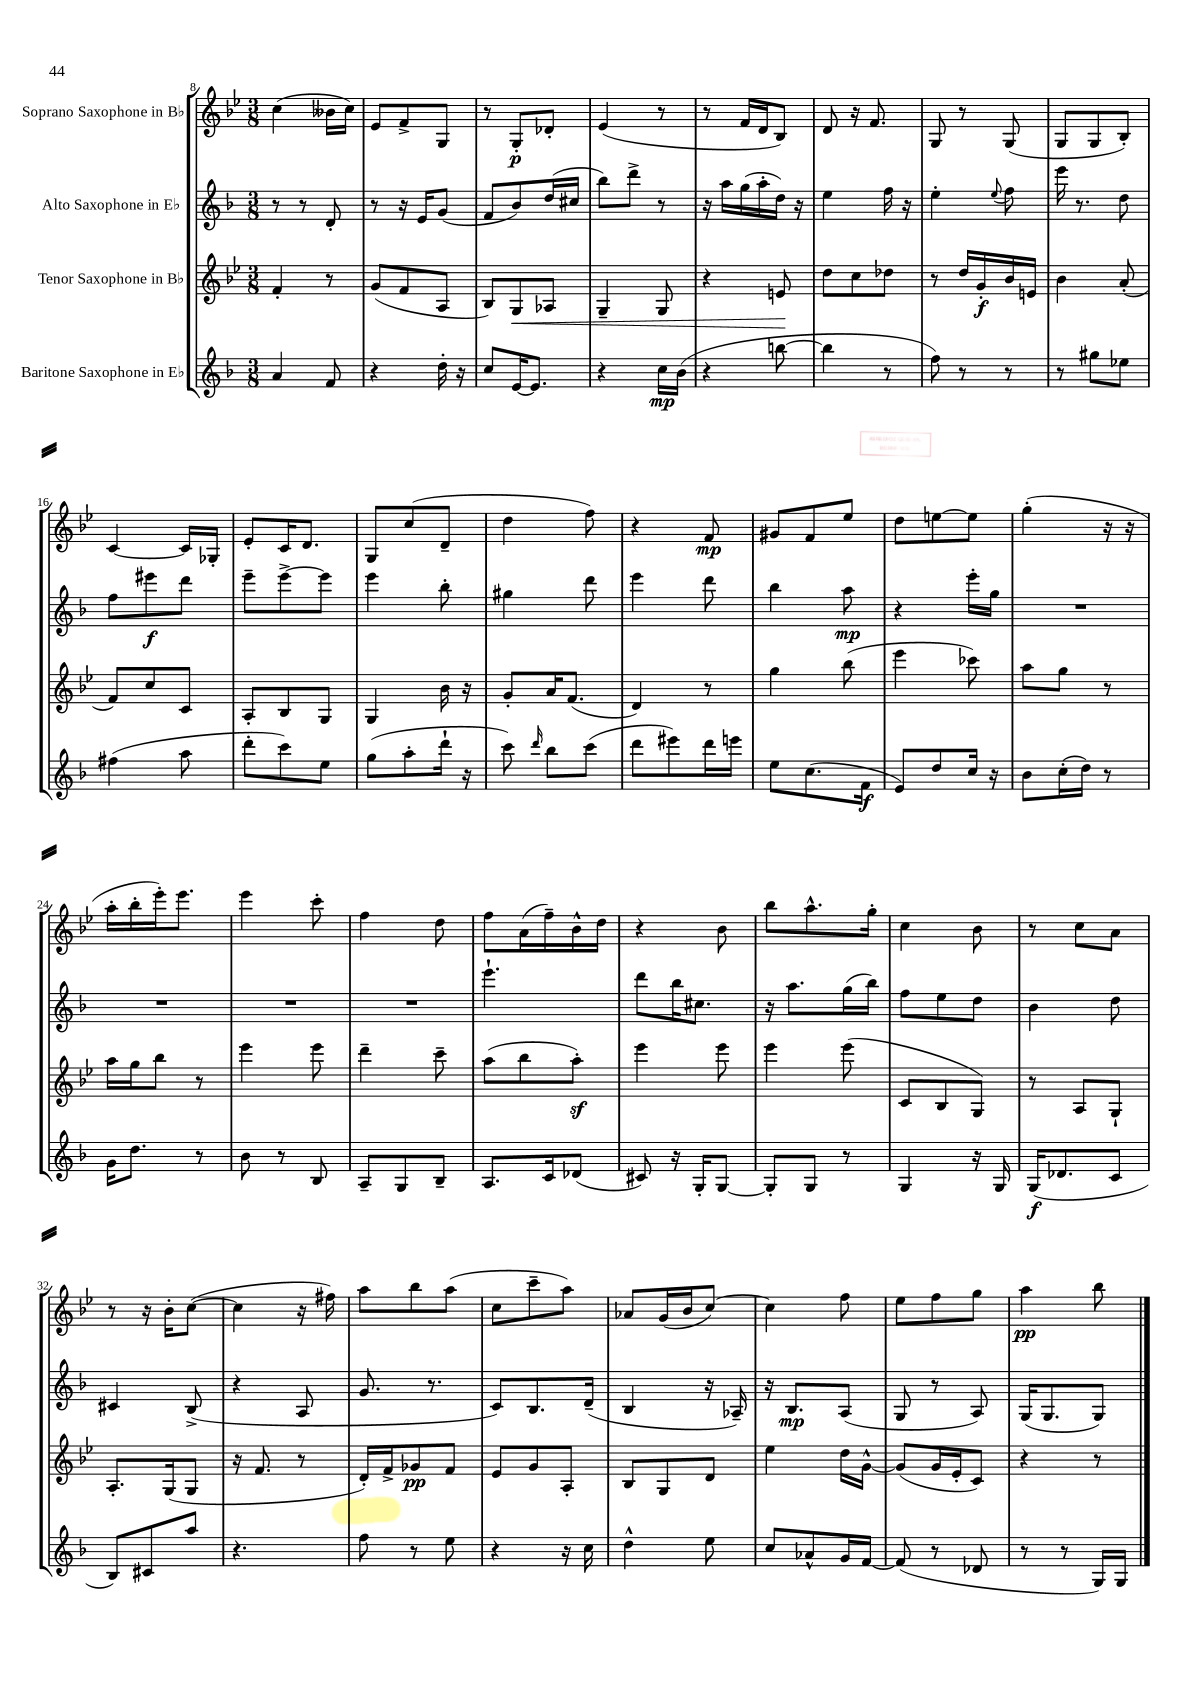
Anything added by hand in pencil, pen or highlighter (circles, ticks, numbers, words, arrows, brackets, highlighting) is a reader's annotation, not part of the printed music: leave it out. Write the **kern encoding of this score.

**kern	**dynam	**kern	**dynam	**kern	**dynam	**kern	**dynam
*part4	*part4	*part3	*part3	*part2	*part2	*part1	*part1
*staff4	*staff4	*staff3	*staff3	*staff2	*staff2	*staff1	*staff1
*I"Baritone Saxophone in E♭	*	*I"Tenor Saxophone in B♭	*	*I"Alto Saxophone in E♭	*	*I"Soprano Saxophone in B♭	*
*clefG2	*	*clefG2	*	*clefG2	*	*clefG2	*
*k[b-]	*	*k[b-e-]	*	*k[b-]	*	*k[b-e-]	*
*M3/8	*	*M3/8	*	*M3/8	*	*M3/8	*
=8	=8	=8	=8	=8	=8	=8	=8
4a/	.	4f'/	.	8r	.	(4cc\	.
.	.	.	.	8r	.	.	.
8f/	.	8r	.	8d'/	.	16b--X\LL	.
.	.	.	.	.	.	16cc\JJ)	.
=9	=9	=9	=9	=9	=9	=9	=9
4r	.	(8g/L	.	8r	.	8e-/L	.
.	.	8f/	.	16r	.	8f^/	.
.	.	.	.	16e/KL	.	.	.
16dd'\	.	8A/J	.	(8g/J	.	8G/J	.
16r	.	.	.	.	.	.	.
=10	=10	=10	=10	=10	=10	=10	=10
8cc/L	.	8B-/L)	.	8f/L	.	8r	.
!	!	!	!LO:HP:b	!	!	!	!
[16e/K	.	8G/	<	8b-/)	.	8G'/L	p
8.e/J]	.	.	.	.	.	.	.
.	.	8A-X/J	.	(16dd/L	.	8d-X'/J	.
.	.	.	.	16cc#X/JJ	.	.	.
=11	=11	=11	=11	=11	=11	=11	=11
4r	.	4G~/	.	8bb-\L)	.	(4e-/	.
.	.	.	.	8ddd^\J	.	.	.
16cc\LL	mp	8G/	.	8r	.	8r	.
(16b-\JJ	.	.	.	.	.	.	.
=12	=12	=12	=12	=12	=12	=12	=12
4r	.	4r	.	16r	.	8r	.
.	.	.	.	16aa\LL	.	.	.
.	.	.	.	(16gg\	.	16f/LL	.
.	.	.	.	16aa'\	.	16d/J	.
[8bbn\	.	8en/	.	16dd\JJ)	.	8B-/J)	.
.	.	.	.	16r	.	.	.
.	.	.	[	.	.	.	.
=13	=13	=13	=13	=13	=13	=13	=13
4bb\]	.	8dd\L	.	4ee\	.	8d/	.
.	.	8cc\	.	.	.	16r	.
.	.	.	.	.	.	8.f/	.
8r	.	8dd-X\J	.	16ff\	.	.	.
.	.	.	.	16r	.	.	.
=14	=14	=14	=14	=14	=14	=14	=14
8ff\)	.	8r	.	4ee'\	.	8G/	.
8r	.	16dd/LL	.	.	.	8r	.
.	.	16g'/	f	.	.	.	.
.	.	.	.	8qqee/	.	.	.
8r	.	16b-/	.	8ff\	.	(8G/	.
.	.	16en/JJ	.	.	.	.	.
=15	=15	=15	=15	=15	=15	=15	=15
8r	.	4b-\	.	16eee\	.	8G/L	.
.	.	.	.	8.r	.	.	.
8gg#X\L	.	.	.	.	.	8G/	.
8ee-X\J	.	(8a'/	.	8dd\	.	8B-'/J)	.
!!LO:LB:g=z
=16	=16	=16	=16	=16	=16	=16	=16
(4ff#X\	.	8f/L)	.	8ff\L	.	[4c/	.
.	.	8cc/	.	8eee#X\	f	.	.
8aa\	.	8c/J	.	8ddd\J	.	16c/LL]	.
.	.	.	.	.	.	16G-X'/JJ	.
=17	=17	=17	=17	=17	=17	=17	=17
8ddd'\L	.	8A'/L	.	8eee~\L	.	8e-'/L	.
8ccc\)	.	8B-/	.	[8eee^\	.	16c/K	.
.	.	.	.	.	.	8.d/J	.
8ee\J	.	8G/J	.	8eee\J]	.	.	.
=18	=18	=18	=18	=18	=18	=18	=18
(8gg\L	.	4G/	.	4eee\	.	8G/L	.
8aa'\	.	.	.	.	.	(8cc/	.
16ddd`\Jk	.	16b-\	.	8bb-'\	.	8d~/J	.
16r	.	16r	.	.	.	.	.
=19	=19	=19	=19	=19	=19	=19	=19
8ccc\)	.	8g'/L	.	4gg#X\	.	4dd\	.
16qqddd/	.	.	.	.	.	.	.
8bb-\L	.	16a/K	.	.	.	.	.
.	.	(8.f/J	.	.	.	.	.
(8ccc\J	.	.	.	8ddd\	.	8ff\)	.
=20	=20	=20	=20	=20	=20	=20	=20
8ddd\L	.	4d/)	.	4eee\	.	4r	.
8eee#X\)	.	.	.	.	.	.	.
16ddd\L	.	8r	.	8ddd\	.	8f/	mp
16eeen\JJ	.	.	.	.	.	.	.
=21	=21	=21	=21	=21	=21	=21	=21
8ee\L	.	4gg\	.	4bb-\	.	8g#X/L	.
(8.cc\	.	.	.	.	.	8f/	.
.	.	(8bb-\	.	8aa\	mp	8ee-/J	.
16f\Jk	f	.	.	.	.	.	.
=22	=22	=22	=22	=22	=22	=22	=22
8e/L)	.	4eee-\	.	4r	.	8dd\L	.
8dd/	.	.	.	.	.	[8een\	.
16cc/Jk	.	8ccc-X\)	.	16eee'\LL	.	8ee\J]	.
16r	.	.	.	16gg\JJ	.	.	.
=23	=23	=23	=23	=23	=23	=23	=23
8b-\L	.	8aa\L	.	4.r	.	(4gg'\	.
(16cc'\L	.	8gg\J	.	.	.	.	.
16dd\JJ)	.	.	.	.	.	.	.
8r	.	8r	.	.	.	16r	.
.	.	.	.	.	.	16r	.
!!LO:LB:g=z
=24	=24	=24	=24	=24	=24	=24	=24
16g\KL	.	16aa\LL	.	4.r	.	16aa'\LL	.
8.dd\J	.	16gg\J	.	.	.	16bb-'\	.
.	.	8bb-\J	.	.	.	16eee-'\J)	.
.	.	.	.	.	.	8.eee-\J	.
8r	.	8r	.	.	.	.	.
=25	=25	=25	=25	=25	=25	=25	=25
8b-\	.	4eee-\	.	4.r	.	4eee-\	.
8r	.	.	.	.	.	.	.
8B-/	.	8eee-\	.	.	.	8ccc'\	.
=26	=26	=26	=26	=26	=26	=26	=26
8A~/L	.	4ddd~\	.	4.r	.	4ff\	.
8G/	.	.	.	.	.	.	.
8B-~/J	.	8ccc~\	.	.	.	8dd\	.
=27	=27	=27	=27	=27	=27	=27	=27
8.A/L	.	(8aa\L	.	4.eee`\	.	8ff\L	.
.	.	8bb-\	.	.	.	(16a\L	.
16c/k	.	.	.	.	.	16ff~\)	.
(8d-X/J	.	8aaz'\J)	.	.	.	16b-^^\	.
.	.	.	.	.	.	16dd\JJ	.
=28	=28	=28	=28	=28	=28	=28	=28
8c#X/)	.	4eee-\	.	8ddd\L	.	4r	.
16r	.	.	.	16bb-\K	.	.	.
16G'/KL	.	.	.	8.cc#X\J	.	.	.
[8G/J	.	8eee-\	.	.	.	8b-\	.
=29	=29	=29	=29	=29	=29	=29	=29
8G'/L]	.	4eee-\	.	16r	.	8bb-\L	.
.	.	.	.	8.aa\L	.	.	.
8G/J	.	.	.	.	.	8.aa^^\	.
8r	.	(8eee-\	.	(16gg\L	.	.	.
.	.	.	.	16bb-\JJ)	.	16gg'\Jk	.
=30	=30	=30	=30	=30	=30	=30	=30
4G/	.	8c/L	.	8ff\L	.	4cc\	.
.	.	8B-/	.	8ee\	.	.	.
16r	.	8G/J)	.	8dd\J	.	8b-\	.
16G/	.	.	.	.	.	.	.
=31	=31	=31	=31	=31	=31	=31	=31
(16G/KL	f	8r	.	4b-\	.	8r	.
8.d-X/	.	.	.	.	.	.	.
.	.	8A/L	.	.	.	8cc\L	.
8c/J	.	8G`/J	.	8dd\	.	8a\J	.
!!LO:LB:g=z
=32	=32	=32	=32	=32	=32	=32	=32
8B-/L)	.	8.A'/L	.	4c#X/	.	8r	.
8c#X/	.	.	.	.	.	16r	.
.	.	(16G/k	.	.	.	16b-'\KL	.
8aa/J	.	8G/J	.	(8B-^/	.	([8cc\J	.
=33	=33	=33	=33	=33	=33	=33	=33
4.r	.	16r	.	4r	.	4cc\]	.
.	.	8.f/	.	.	.	.	.
.	.	8r	.	8A/	.	16r	.
.	.	.	.	.	.	16ff#X\)	.
=34	=34	=34	=34	=34	=34	=34	=34
8ff\	.	16d'/LL)	.	8.g/	.	8aa\L	.
.	.	16f^/J	.	.	.	.	.
8r	.	8g-X/	pp	.	.	8bb-\	.
.	.	.	.	8.r	.	.	.
8ee\	.	8f/J	.	.	.	(8aa\J	.
=35	=35	=35	=35	=35	=35	=35	=35
4r	.	8e-/L	.	8c/L)	.	8cc\L	.
.	.	8g/	.	8.B-/	.	8ccc~\	.
16r	.	8A'/J	.	.	.	8aa\J)	.
16cc\	.	.	.	(16d~/Jk	.	.	.
=36	=36	=36	=36	=36	=36	=36	=36
4dd^^\	.	8B-/L	.	4B-/	.	8a-X/L	.
.	.	8G/	.	.	.	(16g/L	.
.	.	.	.	.	.	16b-/J	.
8ee\	.	8d/J	.	16r	.	[8cc/J)	.
.	.	.	.	16A-X~/)	.	.	.
=37	=37	=37	=37	=37	=37	=37	=37
8cc/L	.	4ee-\	.	16r	.	4cc\]	.
.	.	.	.	8.B-/L	mp	.	.
8a-X^^/	.	.	.	.	.	.	.
16g/L	.	16dd\LL	.	(8A/J	.	8ff\	.
[16f/JJ	.	[16g^^\JJ	.	.	.	.	.
=38	=38	=38	=38	=38	=38	=38	=38
(8f/]	.	(8g/L]	.	8G/	.	8ee-\L	.
8r	.	16g/L	.	8r	.	8ff\	.
.	.	16e-'/J	.	.	.	.	.
8d-X/	.	8c/J)	.	8A/)	.	8gg\J	.
=39	=39	=39	=39	=39	=39	=39	=39
8r	.	4r	.	(16G/KL	.	4aa\	pp
.	.	.	.	8.G/	.	.	.
8r	.	.	.	.	.	.	.
16G/LL)	.	8r	.	8G/J)	.	8bb-\	.
16G/JJ	.	.	.	.	.	.	.
==	==	==	==	==	==	==	==
*-	*-	*-	*-	*-	*-	*-	*-
